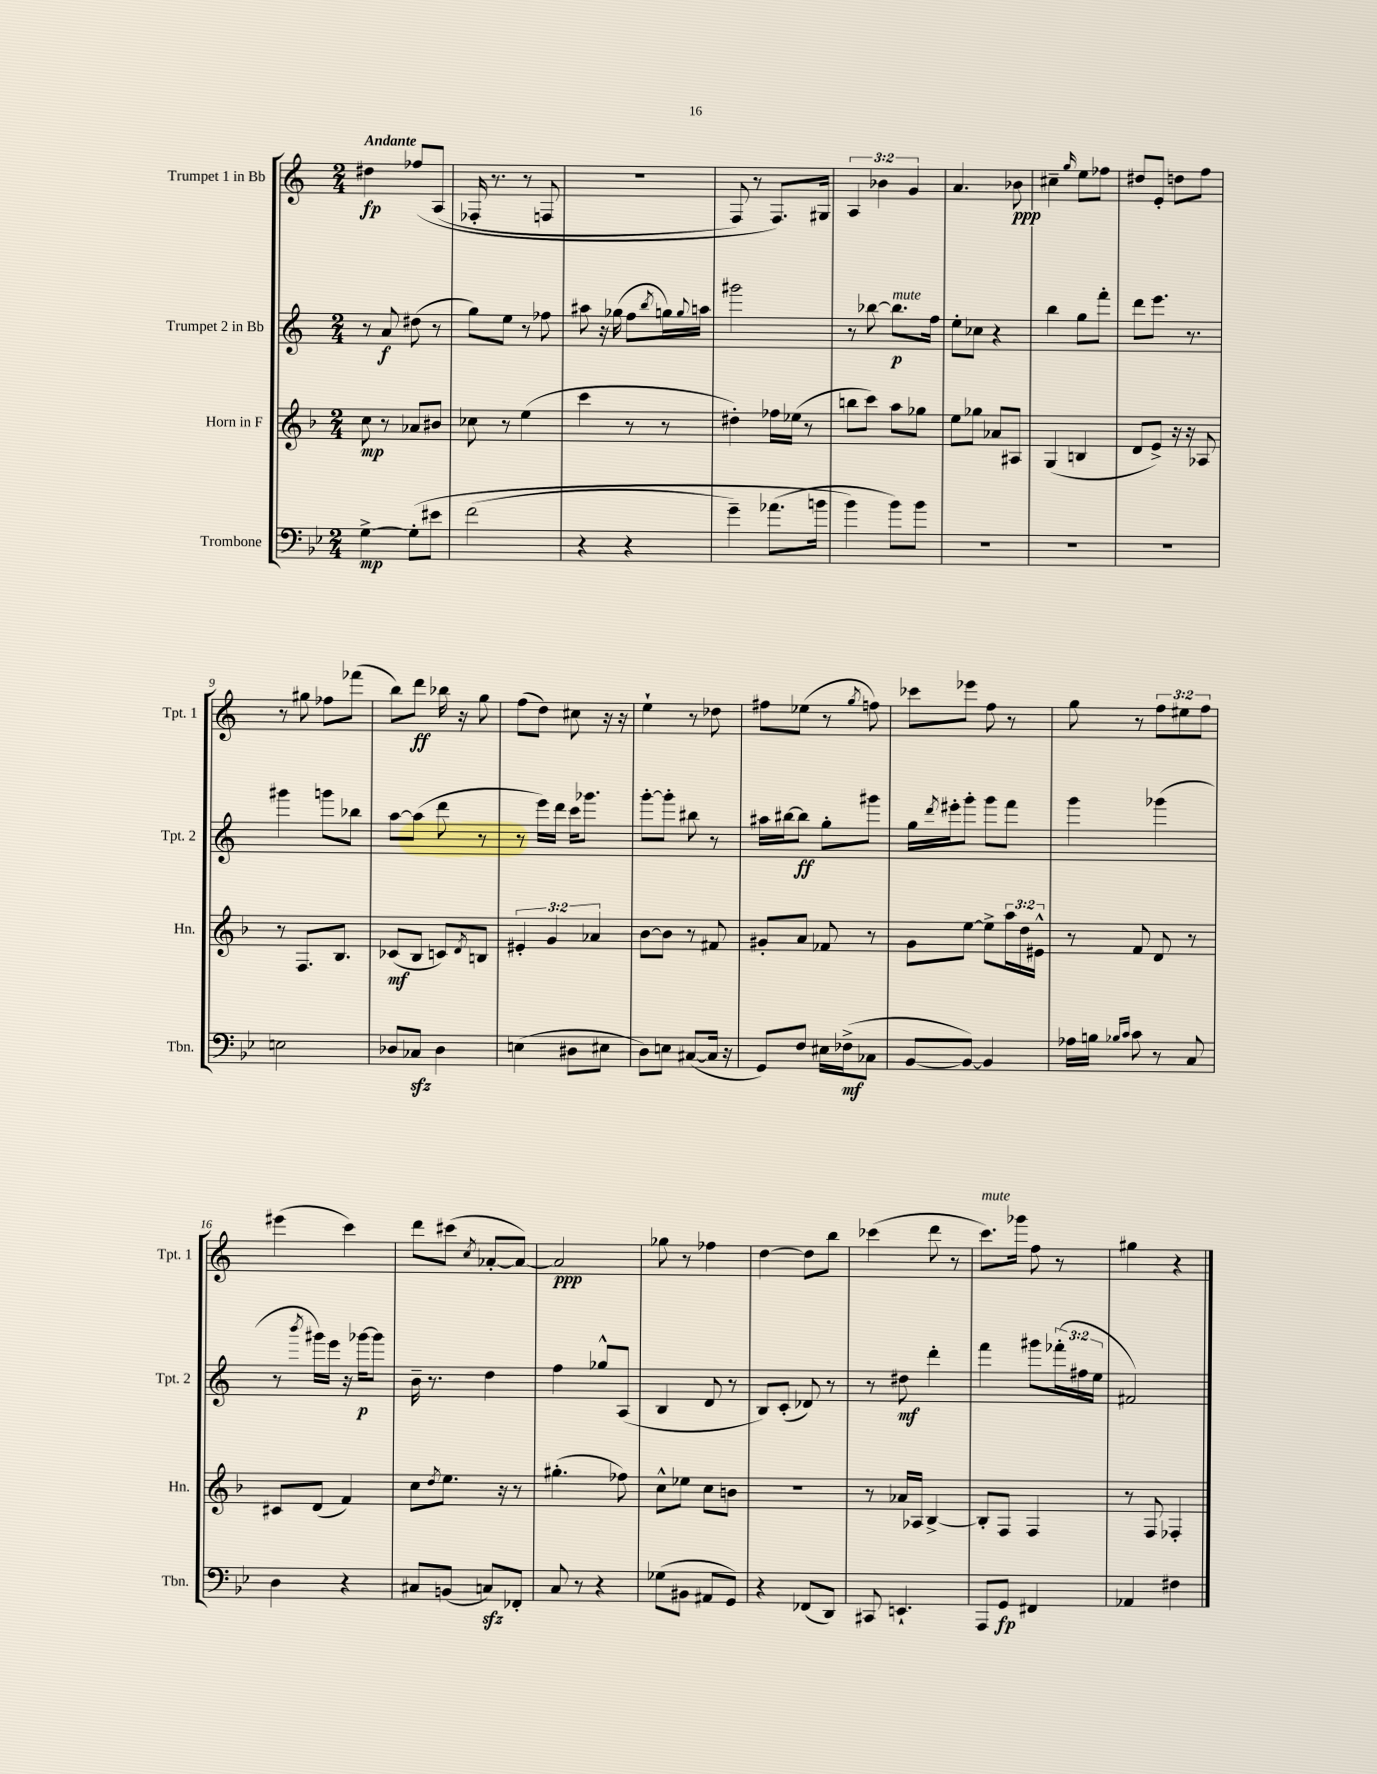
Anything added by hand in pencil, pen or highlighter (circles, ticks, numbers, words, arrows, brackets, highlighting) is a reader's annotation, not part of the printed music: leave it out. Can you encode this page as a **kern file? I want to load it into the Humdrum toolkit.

**kern	**kern	**kern	**kern
*staff4	*staff3	*staff2	*staff1
*clefF4	*clefG2	*clefG2	*clefG2
*k[b-e-]	*k[b-]	*k[]	*k[]
*M2/4	*M2/4	*M2/4	*M2/4
[4G^	8cc	8r	4dd#
.	8r	8a	.
&(8G']	8a-	(8dd#	&(8ff-
8e#	8b#	8r	(8A
=	=	=	=
(2f	8cc-	8gg)	16F-'
.	.	.	8.r
.	8r	8ee	.
.	(4ee	8r	8r
.	.	8ff-	8F
=	=	=	=
4r	4ccc	8aa#	2r
.	.	16r	.
.	.	(16gg-	.
4r	8r	8ff	.
.	.	8qbb	.
.	8r	16gg)	.
.	.	8qqgg	.
.	.	16aa	.
=	=	=	=
4g~)	4dd#')	2ggg#	8F)
.	.	.	8r
(8.a-	16ff-	.	8.F&)
.	(16ee-	.	.
.	8r	.	.
16b	.	.	16G#
=	=	=	=
4b-&)	8bb	8r	6A
.	8ccc)	[8bb-	.
.	.	.	6b-
8b-)	8aa	8.bb-]	.
.	.	.	6g
8b-	8gg-	.	.
.	.	16ff	.
=	=	=	=
2r	8ee	8ee'	4.a
.	8gg-	8cc-	.
.	8a-	4r	.
.	8A#	.	8b-
=	=	=	=
2r	(4G	4bb	4cc#~
.	.	.	16qqgg
.	4B	8gg	8ee
.	.	8fff'	8ff-
=	=	=	=
2r	8d	8ddd	8dd#
.	8e^)	8.eee	8e'
.	16r	.	8dd
.	16r	8.r	.
.	8A-	.	8ff
=	=	=	=
2E	8r	4ggg#	8r
.	8.F	.	8gg#
.	.	8ggg	8ff-
.	8.B-	.	.
.	.	8bb-	(8fff-
=	=	=	=
8D-	(8c-	[8aa	8bb)
8C-	8B-	(8aa]	8ddd
4D-	8c)	8ddd	16bb-
.	.	.	16r
.	8qd	.	.
.	8B	8r	8gg
=	=	=	=
(4E	6e#'	8r	(8ff
.	.	16eee)	8dd)
.	6g	.	.
.	.	16ddd	.
8D#	.	16ccc	8cc#
.	.	8.ggg-	.
.	6a-	.	.
8E#	.	.	16r
.	.	.	16r
=	=	=	=
8D)	[8b-	[8ggg'	4ee`
8E	8b-]	8ggg']	.
([8C#	8r	8bb#	8r
16C#]	8f#	8r	8dd-
16r	.	.	.
=	=	=	=
8GG)	8g#'	16aa#	8ff#
.	.	[16bb#	.
8F	8a	8bb#]	(8ee-
16E#	8f-	8gg'	8r
(16F-^	.	.	.
.	.	.	8qgg
8C-	8r	8ggg#	8ff)
=	=	=	=
[8BB-	8g	16gg	8ccc-
.	.	8qddd	.
.	.	16eee#'	.
8BB-_)	[8ee	8ggg'	8eee-
4BB-]	8ee^]	8ggg	8ff
.	24aa	8fff	8r
.	24dd	.	.
.	24e#^^	.	.
=	=	=	=
16A-	8r	4ggg	8gg
16B	.	.	.
16qqB-	.	.	.
16qqc	.	.	.
8c	8f	.	8r
8r	8d	(4ggg-	12ff
.	.	.	12ee#
8C	8r	.	.
.	.	.	12ff
=	=	=	=
4D	8c#	8r	(4eee#
.	.	8qbbb	.
.	(8d	16ggg#)	.
.	.	16eee	.
4r	4f)	16r	4ccc)
.	.	[16ggg-	.
.	.	8ggg-]	.
=	=	=	=
8C#	8cc	16b~	8ddd
.	.	8.r	.
.	8qdd	.	.
(8BB	8.ee	.	(8ccc#
.	.	.	8qcc
8C)	.	4dd	[8a-'
.	16r	.	.
8FF-'	8r	.	8a-_)
=	=	=	=
8C	(4.gg#'	4ff	2a-]
8r	.	.	.
4r	.	8gg-^^	.
.	8ff-)	(8A	.
=	=	=	=
(8G-	8cc^^	4B	8gg-
8BB#	8ee-	.	8r
8AA#	8cc	8d	4ff-
8GG)	8b	8r	.
=	=	=	=
4r	2r	8B)	[4dd
.	.	(8c'	.
(8FF-	.	8d-)	8dd]
8DD)	.	8r	8bb
=	=	=	=
8CC#	8r	8r	(4ccc-
4.EE`	16a-	8dd#	.
.	16A-	.	.
.	[4B-^	4ddd'	8ddd
.	.	.	8r
=	=	=	=
8AAA	8B-']	4fff	8.ccc)
8GG	8F	.	.
.	.	.	16ggg-
4FF#	4F	8ggg#	8ff
.	.	(24fff-'	8r
.	.	24ff#	.
.	.	24ee	.
=	=	=	=
4AA-	8r	2f#)	4gg#
.	8F	.	.
4F#	4F-'	.	4r
==	==	==	==
*-	*-	*-	*-
